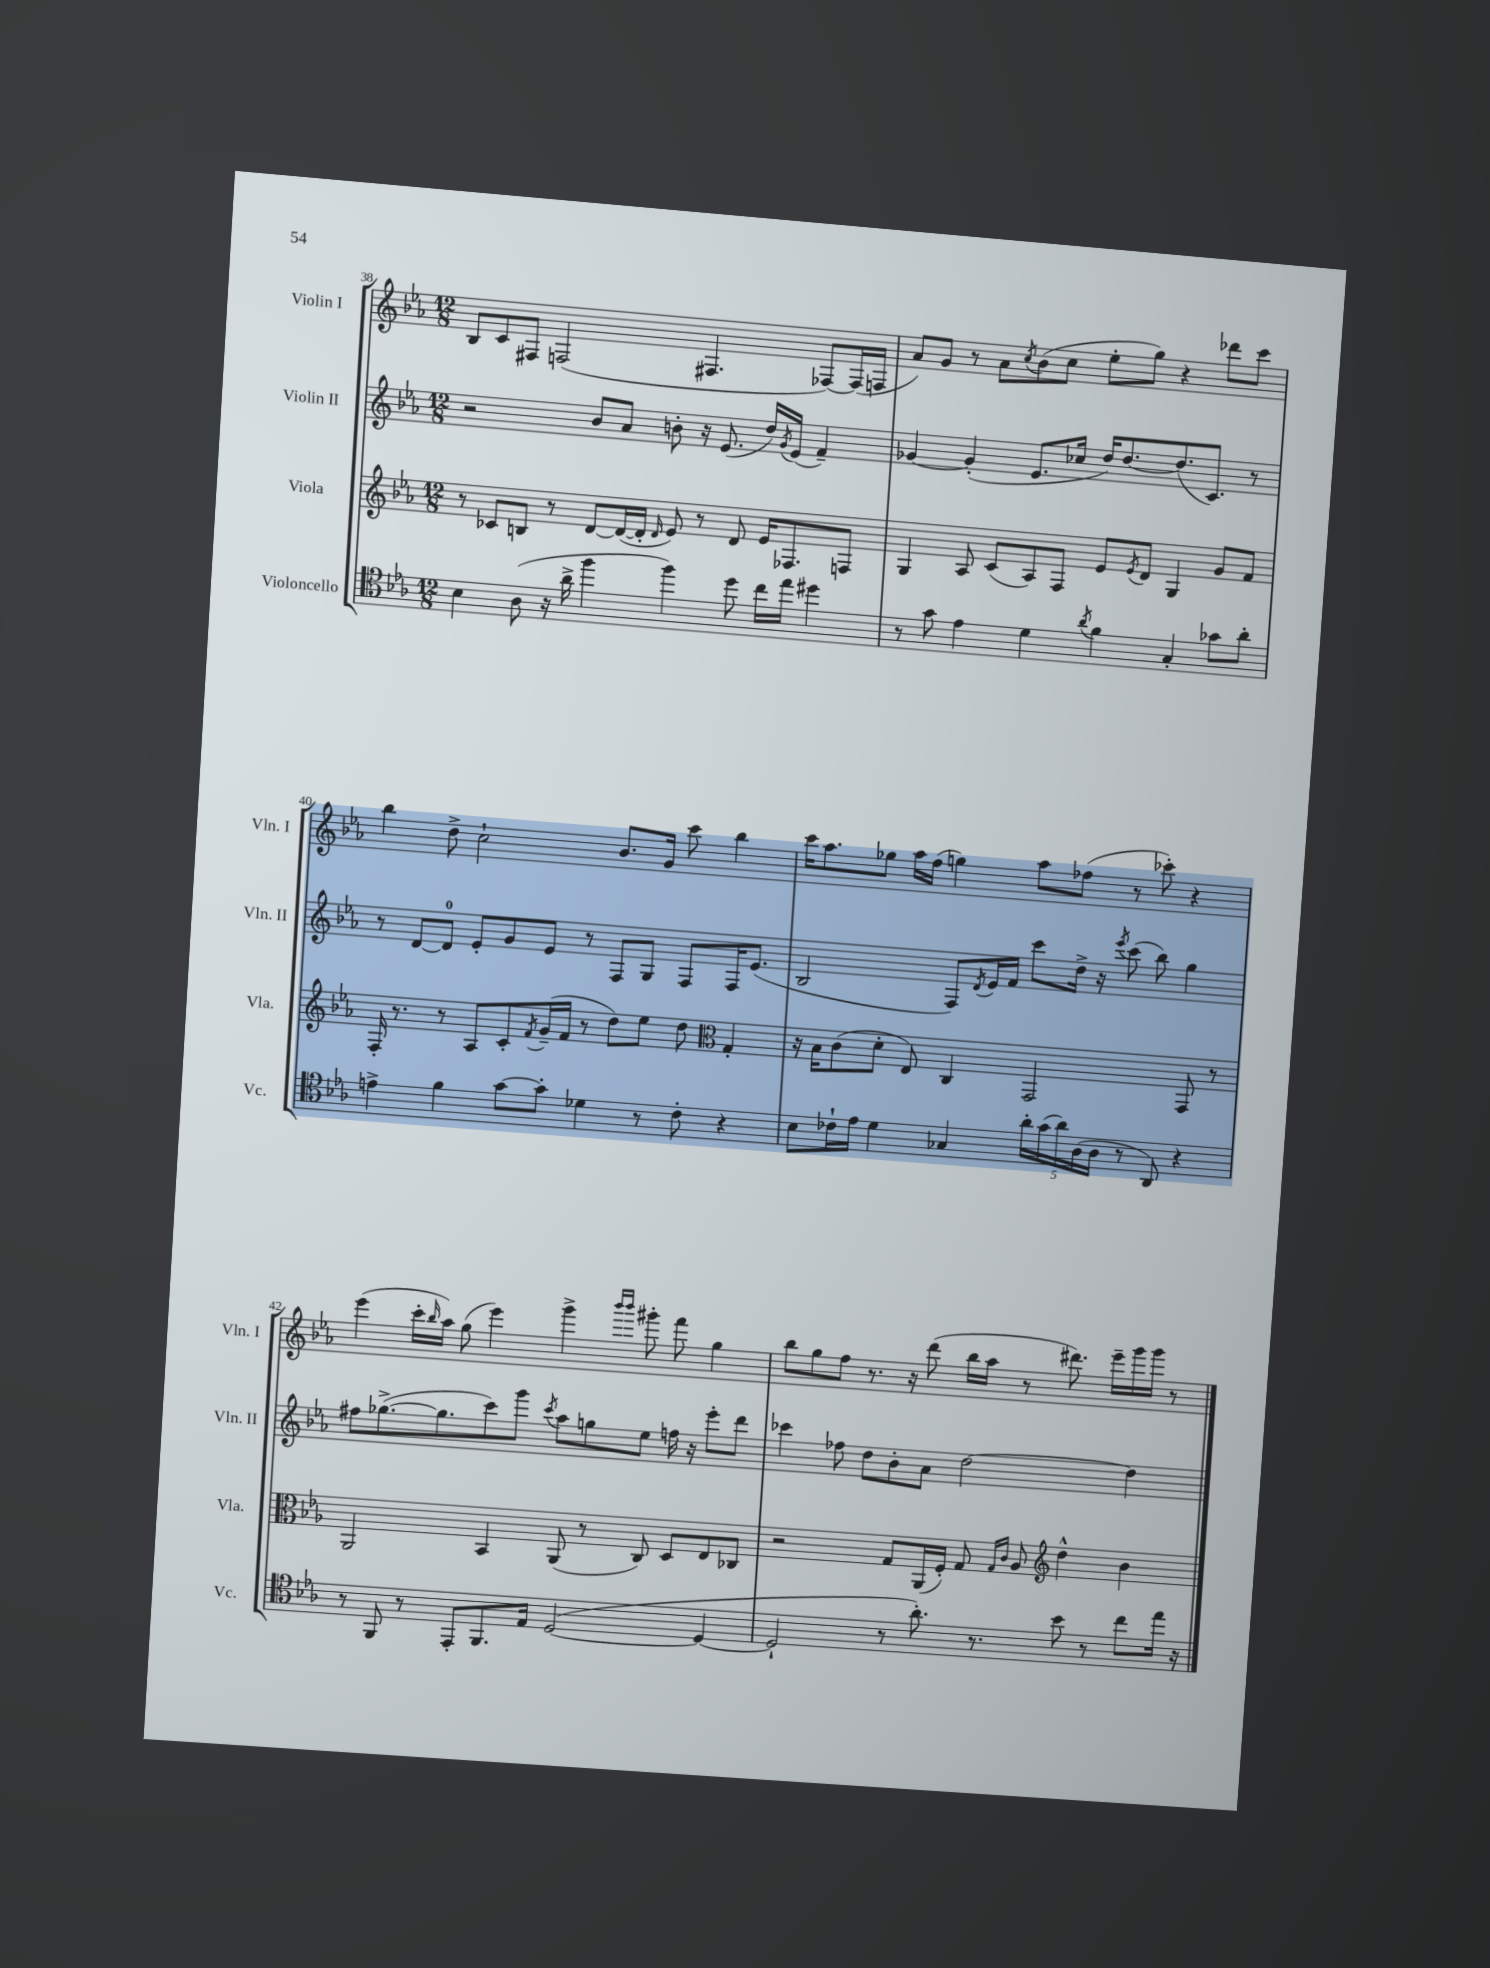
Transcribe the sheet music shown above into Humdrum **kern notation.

**kern	**kern	**kern	**kern
*staff4	*staff3	*staff2	*staff1
*clefC4	*clefG2	*clefG2	*clefG2
*k[b-e-a-]	*k[b-e-a-]	*k[b-e-a-]	*k[b-e-a-]
*M12/8	*M12/8	*M12/8	*M12/8
4B-	8r	2r	8B-
.	8c-	.	8c
(8A-	8B	.	8F#
16r	8r	.	(2F
16a-^	.	.	.
4ff	[8d	8b-	.
.	(16d_	8a-	.
.	16d']	.	.
.	16qqd	.	.
4ff)	8e-)	8b'	.
.	8r	16r	4.F#
.	.	(8.e-	.
8dd	8d	.	.
16cc	16e-	16dd)	.
.	.	8qg	.
16ee-	8.F-	(16e-	.
4dd#	.	4f~)	[8F-)
.	8F	.	(16F-]
.	.	.	16F
=	=	=	=
8r	4G	[4g-	8a-)
8g	.	.	8g
4e-	8A-	(4g-']	8r
.	(8c	.	8a-
.	.	.	8qcc
4d	8A-)	8.e-	(8b-
.	8F	.	8cc
.	.	16cc-	.
8qa-	.	.	.
4f	8e-	16dd)	8ee-'
.	.	[8.dd	.
.	8qe-	.	.
.	8d	.	8gg)
4G'	4G	(8.dd]	4r
.	.	8.c)	.
8g-	8g	.	8ddd-
8a-'	8f	8r	8ccc
=	=	=	=
4e^	16F'	8r	4bb-
.	8.r	.	.
.	.	[8d	.
4f	8r	8d]	8dd^
.	8A-	8e-'	2cc`
[8g	8c'	8g	.
.	8qf	.	.
8g']	(16g~	8e-	.
.	16f	.	.
4d-	8r	8r	.
.	8dd)	8F	8.b-
8r	8ee-	8G	.
.	.	.	16g
8c'	8dd	8F	8ccc
*	*clefC3	*	*
4r	4G'	16F	4bb-
.	.	(8.e-	.
=	=	=	=
8B-	16r	2B-	16ccc
.	16B-	.	8.aa-
16c-`	(8c	.	.
16e-	.	.	.
4d	8d'	.	8gg-
.	8E-)	.	16aa-
.	.	.	(16ff
4G-	4C	8F)	4gg)
.	.	8qd	.
.	.	16e-	.
.	.	16f	.
20a-'	2GG	8ccc	8aa-
(20g	.	.	.
20a-)	.	.	.
.	.	16dd^	(8ff-
(20A-	.	.	.
.	.	16r	.
20A-	.	.	.
.	.	8qeee-	.
8r	.	(8ccc	8r
8AA-)	.	8bb-)	8ccc-')
4r	8GG	4gg	4r
.	8r	.	.
=	=	=	=
8r	2AA-	8ff#	(4eee-
8FF	.	([8.gg-^	.
8r	.	.	16ccc'
.	.	.	16qqbb-
.	.	8.gg-]	16aa-)
8EE-'	.	.	(8gg
8.FF	4BB-	8ccc)	4eee-)
.	.	8ggg	.
16E-	.	.	.
.	.	8qccc	.
([2D	(8AA-	8aa-	4ggg^
.	8r	8gg	.
.	.	.	16qqbbb-
.	.	.	16qqbbb-
.	8C)	8ee-	8ggg#'
.	8D	16ff	8fff
.	.	16r	.
4D_	8E-	8eee-'	4gg
.	8C-	8ddd	.
=	=	=	=
2D`]	2r	4ccc-	8bb-
.	.	.	8gg
.	.	8ff-	8ff
.	.	8dd	8.r
8r	8G	8b-'	.
.	.	.	16r
8.a-')	(16AA-	8a-	(8ddd
.	16F')	.	.
.	8G	[2dd	16bb-
8.r	.	.	16aa-
.	16qqG	.	.
.	16qqc	.	.
.	8A-	.	8r
*	*clefG2	*	*
8b-	4dd^^	.	8.ddd#)
8r	.	.	.
.	.	.	16eee-~
8cc	4b-	4dd]	16ggg
.	.	.	16ggg
16ee-	.	.	8r
16r	.	.	.
==	==	==	==
*-	*-	*-	*-
